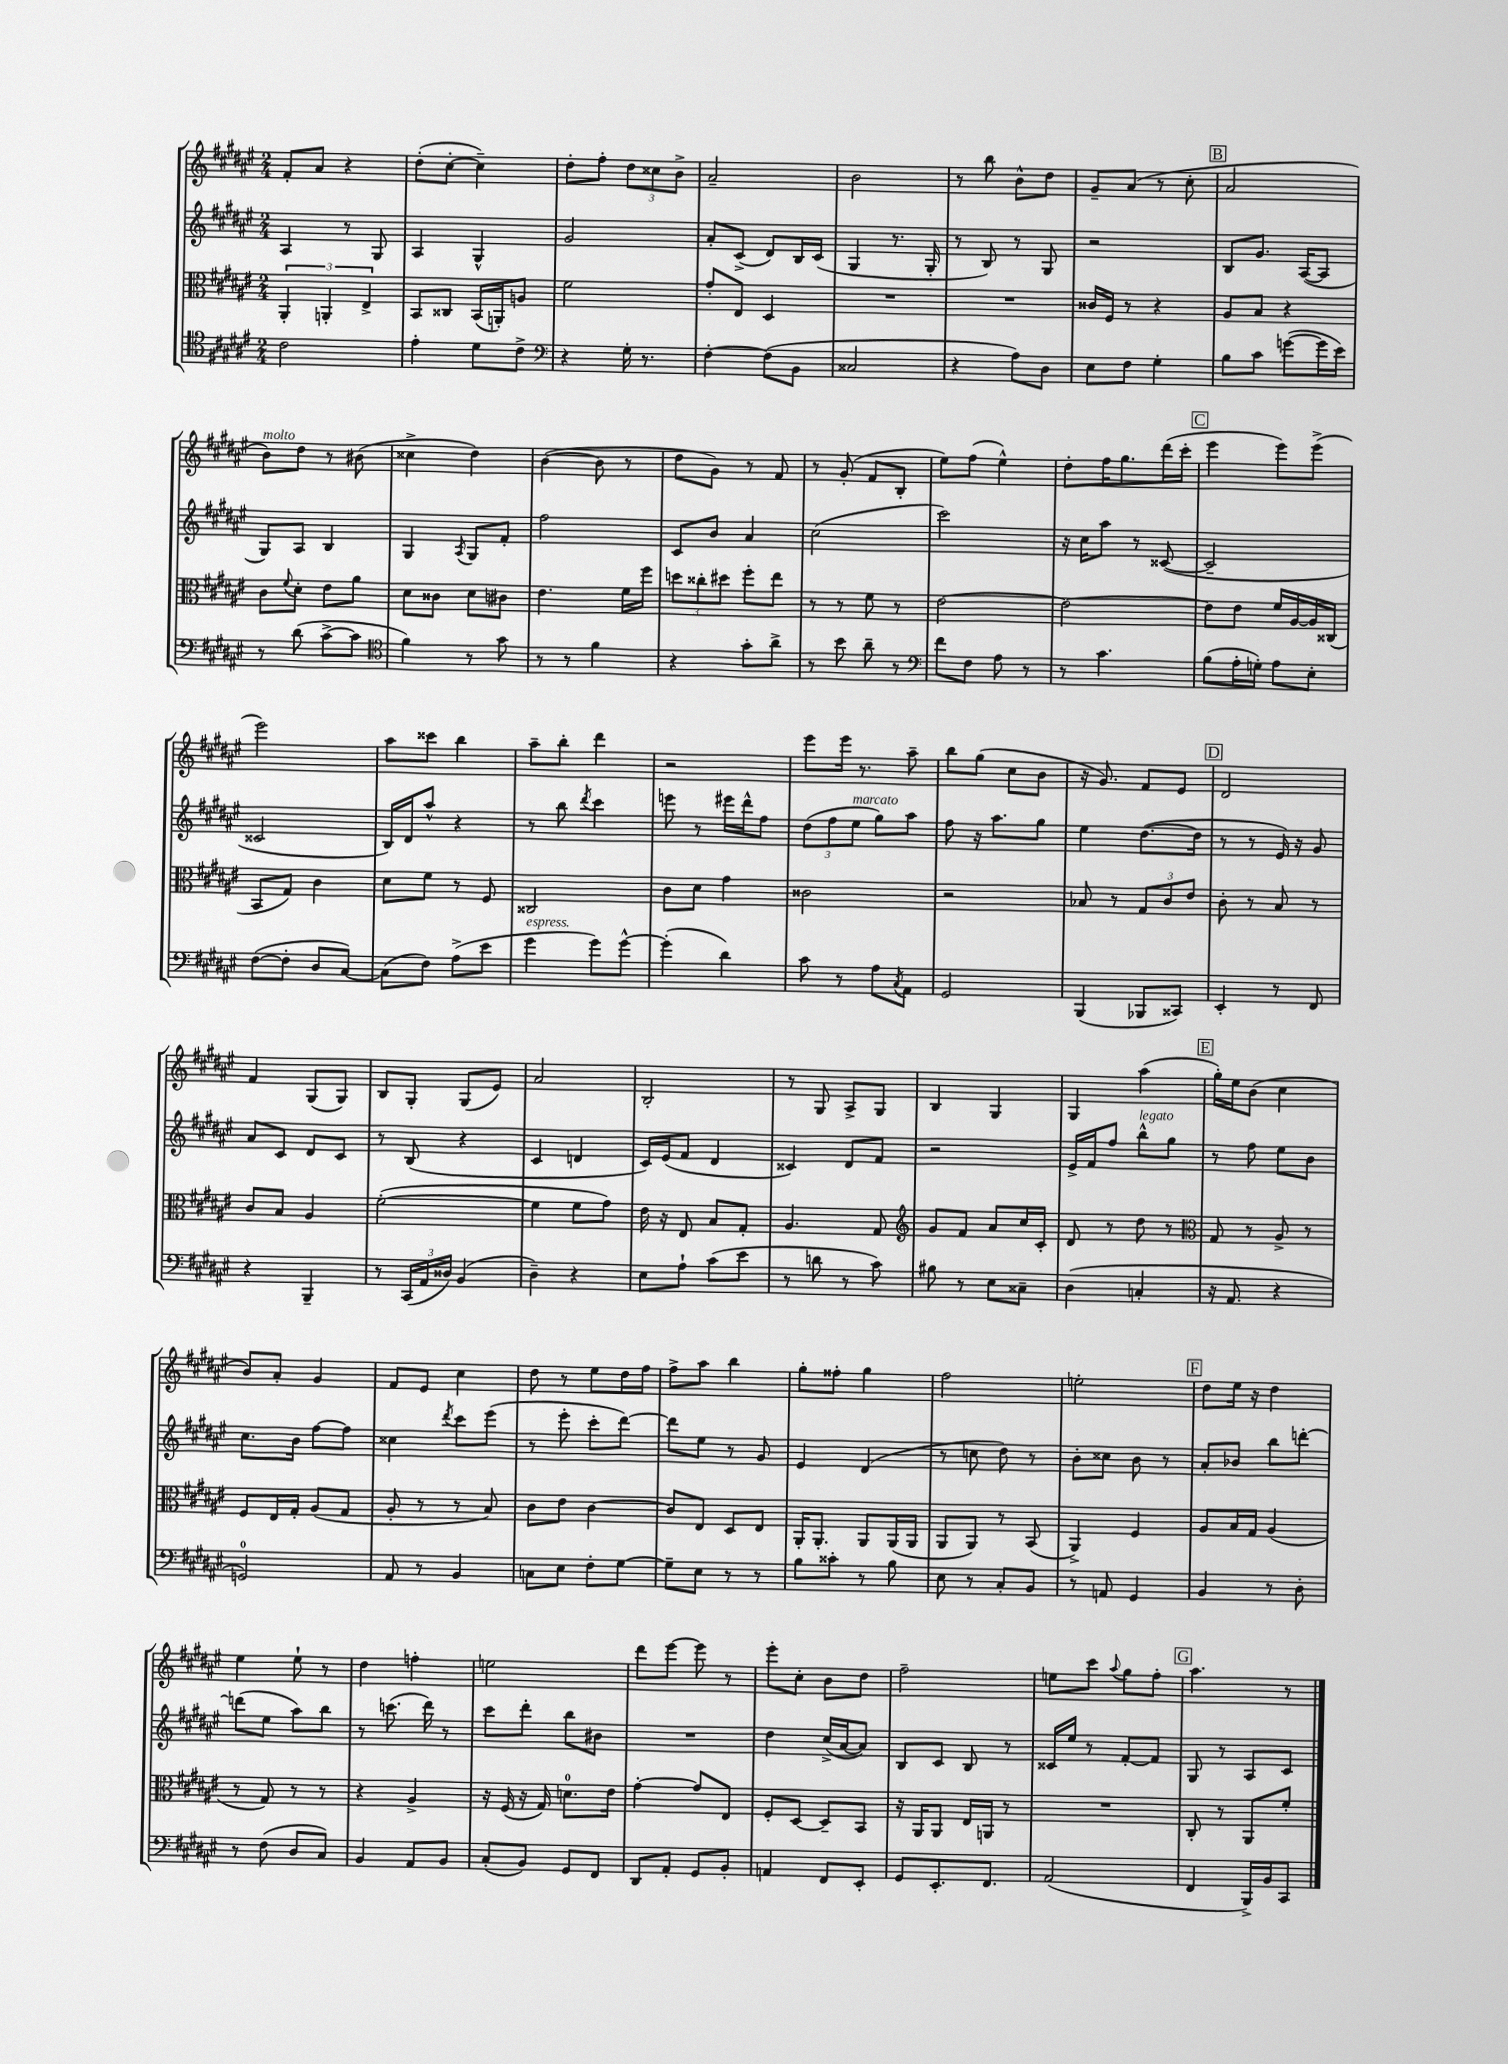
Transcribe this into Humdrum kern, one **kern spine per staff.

**kern	**kern	**kern	**kern
*part4	*part3	*part2	*part1
*staff4	*staff3	*staff2	*staff1
*clefC4	*clefC3	*clefG2	*clefG2
*k[f#c#g#d#a#e#]	*k[f#c#g#d#a#e#]	*k[f#c#g#d#a#e#]	*k[f#c#g#d#a#e#]
*M2/4	*M2/4	*M2/4	*M2/4
=6	=6	=6	=6
2c#\	6AA#'/	4A#/	8f#'/L
.	.	.	8a#/J
.	6AAn'/	.	.
.	.	8r	4r
.	6E#^/	.	.
.	.	8G#/	.
=7	=7	=7	=7
4e#'\	8BB/L	4A#/	(8dd#'\L
.	8C##X/J	.	[8cc#'\J
8d#\L	(16BB/LL	4G#^^/	4cc#~\])
.	16AAn'/J)	.	.
8c#^\J	8An/J	.	.
=8	=8	=8	=8
*clefF4	*	*	*
4r	2f#\	2g#/	8dd#'\L
.	.	.	8ff#'\J
16G#'\	.	.	12dd#\L
8.r	.	.	.
.	.	.	12cc##X\
.	.	.	12b^\J
=9	=9	=9	=9
[4F#'\	8g#'/L	8a#'/L	2a#~/
.	8E#/J	(8c#^/J	.
(8F#\L]	4D#/	8d#/L)	.
8BB\J	.	16B/L	.
.	.	(16c#/JJ	.
=10	=10	=10	=10
2C##X/	2r	4G#/	2b\
.	.	8.r	.
.	.	16G#'/	.
=11	=11	=11	=11
4r	2r	8r	8r
.	.	8B/)	8bb\
8A#\L)	.	8r	8b^^\L
8D#\J	.	8G#/	8dd#\J
=12	=12	=12	=12
8E#\L	16c##X/LL	2r	8g#~/L
.	16F#/JJ	.	.
8F#\J	8r	.	(8a#/J
4G#'\	4r	.	8r
.	.	.	8cc#'\
!!LO:REH:place=s1:t=B
=13	=13	=13	=13
8B\L	8A#/L	8B/L	2a#/
8c#\J	8B/J	8.g#/J	.
([8gn\L	4r	.	.
.	.	([16A#/KL	.
16g\L]	.	8A#/J]	.
16e#\JJ)	.	.	.
!!LO:LB:g=z
=14	=14	=14	=14
!	!	!	!LO:TX:a:i:t=molto
8r	8c#\L	8G#/L)	8b\L)
.	8qqf#/	.	.
(8d#\	8d#'\J	8A#/J	8dd#\J
[8c#^\L	8e#\L	4B/	8r
8c#\J]	8a#\J	.	(8b#X\
=15	=15	=15	=15
*clefC4	*	*	*
4f#\)	8d#\L	4G#/	4cc##X^\
.	8c##X\J	.	.
.	.	8qA#/	.
8r	8d#\L	8G#/L	4dd#\)
8g#\	8c#X\J	8f#'/J	.
=16	=16	=16	=16
8r	4.e#\	2ff#\	([4b\
8r	.	.	.
4f#\	.	.	8b\]
.	16f#\LL	.	8r
.	16ff#\JJ	.	.
=17	=17	=17	=17
4r	12ddn\L	8c#/L	8dd#\L
.	12cc##X'\	.	.
.	.	8b/J	8g#\J)
.	12dd#X\J	.	.
8g#'\L	8ff#'\L	4a#/	8r
8a#^\J	8ee#\J	.	8f#/
=18	=18	=18	=18
8r	8r	(2cc#\	8r
8b\	8r	.	(8g#'/
8a#~\	8f#\	.	8f#/L
8r	8r	.	8B'/J
=19	=19	=19	=19
*clefF4	*	*	*
8f#\L	[2e#\	2ccc#\)	8ee#\L)
8F#\J	.	.	(8ff#\J
8A#\	.	.	4ee#^^\)
8r	.	.	.
=20	=20	=20	=20
8r	2e#\_	16r	8dd#'\L
.	.	16cc#\KL	.
4.c#\	.	8aa#\J	16ff#\K
.	.	.	8.gg#\
.	.	8r	.
.	.	([8c##X/	(16ddd#\L
.	.	.	16ccc#'\JJ
!!LO:REH:place=s1:t=C
=21	=21	=21	=21
(8B\L	8e#\L]	2c##~/]	4eee#\
16A#'\L	8e#\J	.	.
16Gn'\JJ)	.	.	.
8A#\L	16f#/LL	.	8eee#\L)
.	[16A#/	.	.
8E#'\J	16A#/]	.	(8eee#^\J
.	(16C##X/JJ	.	.
!!LO:LB:g=z
=22	=22	=22	=22
([8F#\L	8BB/L	2c##X/	2eee#\)
8F#'\J]	8G#/J)	.	.
8D#/L	4c#\	.	.
[8C#/J)	.	.	.
=23	=23	=23	=23
(8C#\L]	8d#\L	16B/LL)	8aa#\L
.	.	16d#/J	.
8F#\J)	8f#\J	8aa#^^/J	8ccc##X\J
(8A#^\L	8r	4r	4bb\
8e#\J	8F#/	.	.
=24	=24	=24	=24
!LO:TX:a:i:t=espress.	!	!	!
4g#\	2C##X/	8r	8aa#~\L
.	.	8bb\	8bb'\J
.	.	8qddd#/	.
8g#\L)	.	4ccc#\	4ddd#\
[8g#^^\J	.	.	.
=25	=25	=25	=25
(4g#'\]	8c#\L	8eeen\	2r
.	8d#\J	8r	.
4d#\)	4g#\	16eee#X\LL	.
.	.	16ddd#^^\J	.
.	.	8ff#\J	.
=26	=26	=26	=26
8c#\	2c##X\	(12dd#\L	8eee#\L
.	.	12ff#\	.
8r	.	.	16eee#\Jk
!	!	!LO:TX:a:i:t=marcato	!
.	.	12ee#\J	.
.	.	.	8.r
8A#\L	.	8gg#\L)	.
8qC#/	.	.	.
8AA#\J	.	8aa#\J	8aa#~\
=27	=27	=27	=27
2GG#/	2r	8ff#\	8bb\L
.	.	16r	(8gg#\J
.	.	8.aa#\L	.
.	.	.	8cc#\L
.	.	8gg#\J	8b\J
=28	=28	=28	=28
(4BBB/	8B-X/	4ee#\	16r
.	.	.	8.g#/)
.	8r	.	.
8BBB-X/L	12G#/L	([8.dd#\L	8f#/L
.	12c#/	.	.
8CC##X/J)	.	.	8e#/J
.	12e#/J	.	.
.	.	16dd#\Jk]	.
!!LO:REH:place=s1:t=D
=29	=29	=29	=29
4EE#'/	8c#'\	8r	2d#/
.	8r	8r	.
8r	8B/	16e#/)	.
.	.	16r	.
8FF#/	8r	8g#/	.
!!LO:LB:g=z
=30	=30	=30	=30
4r	8c#/L	8a#/L	4f#/
.	8B/J	8c#/J	.
4BBB~/	4A#/	8d#/L	(8G#/L
.	.	8c#/J	8G#/J)
=31	=31	=31	=31
8r	([2f#'\	8r	8B/L
(24CC#/LL	.	(8B/	8G#'/J
24AA#/	.	.	.
24D##X/JJ)	.	.	.
(4BB/	.	4r	(8G#/L
.	.	.	8e#/J)
=32	=32	=32	=32
4D#~\)	4f#\]	4c#/	2a#/
4r	8f#\L	4dn/	.
.	8g#\J)	.	.
=33	=33	=33	=33
8E#\L	16e#\	16c#/LL)	2B'/
.	16r	(16e#/J	.
8A#`\J	8E#/	8f#/J	.
(8c#\L	8B/L	4d#/	.
8e#\J	8G#'/J	.	.
=34	=34	=34	=34
8r	4.A#/	4c##X/)	8r
8dn\	.	.	8G#/
8r	.	8d#/L	8A#^/L
8c#\)	8G#/	8f#/J	8G#/J
=35	=35	=35	=35
*	*clefG2	*	*
8B#X\	8g#/L	2r	4B/
8r	8f#/J	.	.
8E#\L	8a#/L	.	4G#/
8C##X~\J	16cc#/L	.	.
.	16c#'/JJ	.	.
=36	=36	=36	=36
(4D#\	8d#/	16e#^/LL	4G#/
.	.	16f#/J	.
.	8r	8ff#/J	.
!	!	!LO:TX:a:i:t=legato	!
4Cn'/	8dd#\	8bb^^\L	(4aa#\
.	8r	8gg#\J	.
!!LO:REH:place=s1:t=E
=37	=37	=37	=37
*	*clefC3	*	*
16r	8G#/	8r	16gg#'\LL)
8.AA#/	.	.	16ee#\J
.	8r	8ff#\	(8b\J
4r	8A#^/	8ee#\L	4cc#\
.	8r	8b\J	.
!!LO:LB:g=z
=38	=38	=38	=38
2GGn/)	8F#/L	8.cc#\L	8b/L)
.	16E#/L	.	8a#'/J
.	16G#'/JJ	16b\Jk	.
.	(8A#/L	[8ff#\L	4g#/
.	8G#/J	8ff#\J]	.
=39	=39	=39	=39
8AA#/	8A#'/	4cc##X\	8f#/L
8r	8r	.	8e#/J
.	.	8qddd#/	.
4BB/	8r	8ccc#\L	4cc#\
.	8B/)	(8eee#\J	.
=40	=40	=40	=40
8Cn\L	8c#\L	8r	8dd#\
8E#\J	8e#\J	8eee#'\	8r
8F#'\L	[4c#\	8ccc#'\L	8ee#\L
[8G#\J	.	[8ddd#\J)	16dd#\L
.	.	.	16ff#\JJ
=41	=41	=41	=41
8G#~\L]	8c#/L]	8ddd#\L]	8ff#^\L
8E#\J	8E#/J	8ee#\J	8aa#\J
8r	8D#/L	8r	4bb\
8r	8E#/J	8g#/	.
=42	=42	=42	=42
8B\L	16AA#'/KL	4e#/	8gg#'\L
.	8.AA#'/J	.	.
8c##X'\J	.	.	8ff##X'\J
8r	8AA#/L	(4d#/	4gg#\
8B\	(16AA#/L	.	.
.	16AA#/JJ	.	.
=43	=43	=43	=43
8E#\	8AA#/L	8r	2ff#\
8r	8AA#/J)	8ccn\	.
8C#'/L	8r	8dd#\)	.
8BB/J	(8BB/	8r	.
=44	=44	=44	=44
8r	4AA#^/)	8b'\L	2een'\
8AAn/	.	8cc##X\J	.
4GG#/	4F#/	8b\	.
.	.	8r	.
!!LO:REH:place=s1:t=F
=45	=45	=45	=45
4BB/	8A#/L	8a#'/L	8dd#\L
.	16B/L	8b-X/J	16ee#\Jk
.	16G#/JJ	.	16r
8r	(4A#/	8bb\L	4dd#\
8D#'\	.	[8dddn'\J	.
!!LO:LB:g=z
=46	=46	=46	=46
8r	8r	(8dddn\L]	4ee#\
(8F#\	8G#/)	8ee#\J	.
8D#/L	8r	8aa#\L)	8ee#`\
8C#/J)	8r	8bb\J	8r
=47	=47	=47	=47
4BB/	4r	8r	4dd#\
.	.	(8.cccn\	.
8AA#/L	4A#^/	.	4ffn'\
.	.	16ddd#\)	.
8BB/J	.	8r	.
=48	=48	=48	=48
(8C#'/L	16r	8ccc#\L	2een\
.	(16F#/	.	.
8BB/J)	16r	8ddd#'\J	.
.	16G#/)	.	.
8GG#/L	8.dn\L	8bb\L	.
8FF#/J	.	8b#X\J	.
.	16e#\Jk	.	.
=49	=49	=49	=49
8DD#/L	[4g#'\	2r	8ddd#\L
8AA#'/J	.	.	[8eee#\J
8GG#/L	8g#/L]	.	8eee#\]
8BB'/J	8E#/J	.	8r
=50	=50	=50	=50
4AAn/	8F#'/L	4dd#\	8eee#'\L
.	[8D#/J	.	8cc#'\J
8FF#/L	8D#~/L]	(16cc#^/LL	8b\L
.	.	[16a#/J	.
8EE#'/J	8BB/J	8a#/J])	8dd#\J
=51	=51	=51	=51
8GG#/L	16r	8B/L	2ff#~\
.	16AA#/KL	.	.
8.EE#'/	8AA#/J	8c#/J	.
.	16E#/LL	8B/	.
8.FF#/J	16AAn/JJ	.	.
.	8r	8r	.
=52	=52	=52	=52
(2AA#/	2r	16c##X/LL	8een\L
.	.	16ee#/JJ	.
.	.	8r	8ccc#\J
.	.	.	8qqaa#/
.	.	[8f#'/L	8gg#\L
.	.	8f#/J]	8ff#'\J
!!LO:REH:place=s1:t=G
=53	=53	=53	=53
4FF#/	8C#'/	8G#/	4.aa#\
.	8r	8r	.
16BBB^/LL)	8AA#/L	8A#/L	.
16BB/J	.	.	.
8CC#/J	8f#'/J	8c#/J	8r
==	==	==	==
*-	*-	*-	*-
